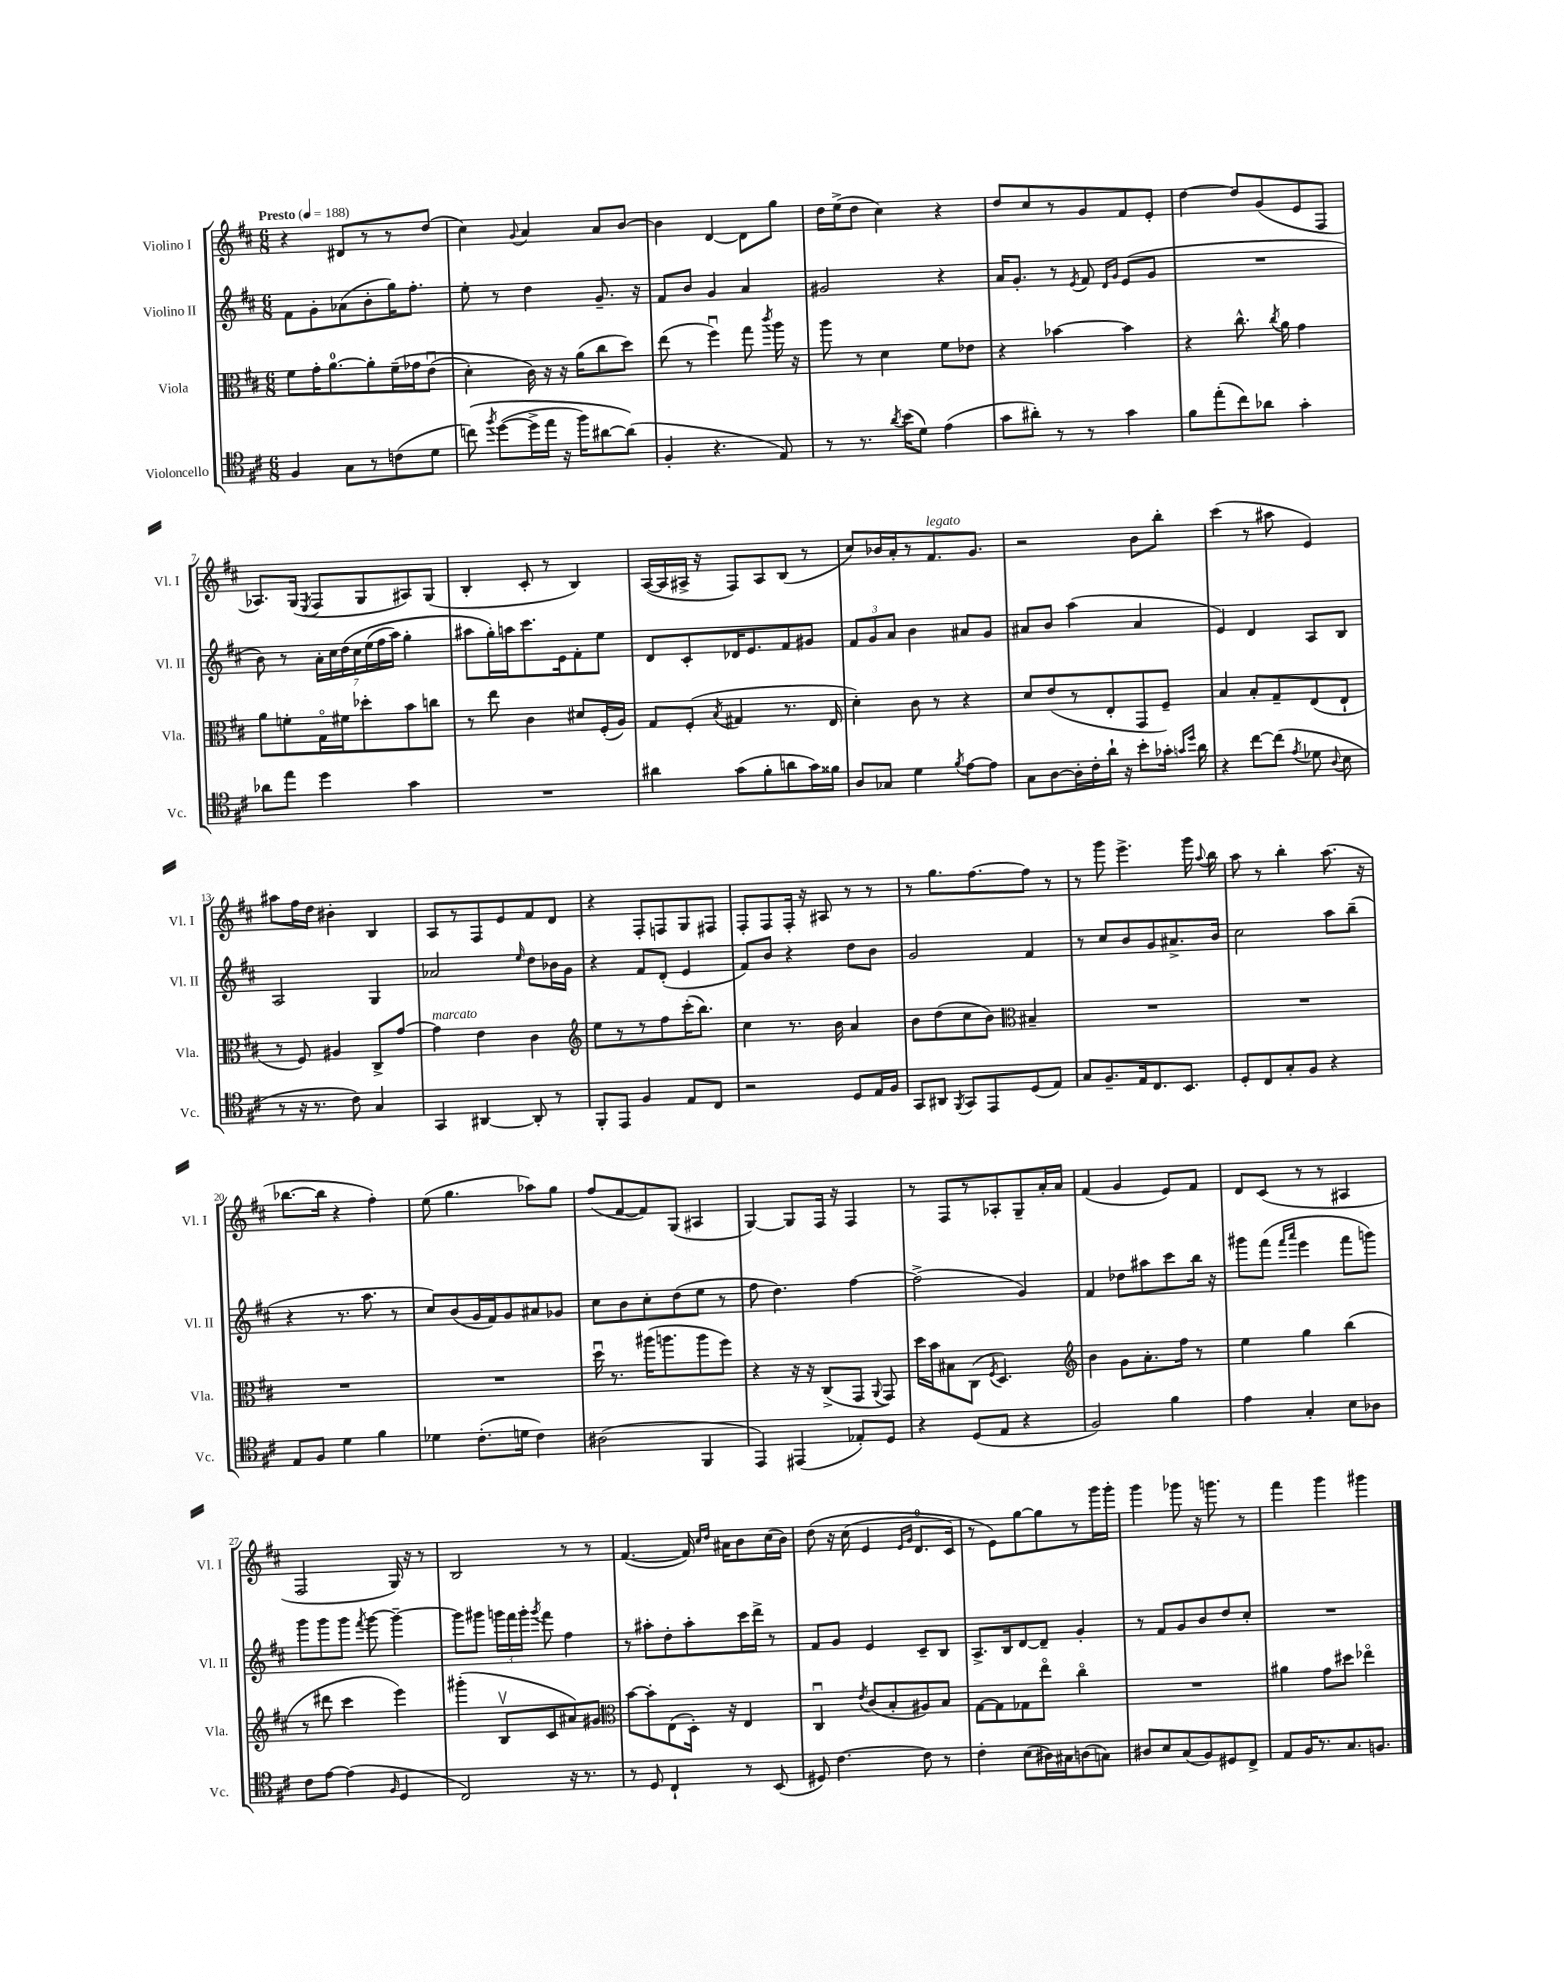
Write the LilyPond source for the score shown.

<<
\new StaffGroup <<
\new Staff = "s0" \with { instrumentName = "Violino I" shortInstrumentName = "Vl. I" } {
    \clef treble \key d \major \numericTimeSignature \time 6/8 \tempo "Presto" 4 = 188
    \autoBeamOff r4 dis'8[ r8 r8 d''8]( |
    cis''4) \appoggiatura { g'8 } a'4 a'8[ b'8]~ |
    b'4 d'4~ d'8[ g''8] |
    d''16[ e''16->( d''8] cis''4) r4 |
    d''8[ cis''8 r8 g'8 fis'8 e'8]-. |
    d''4~ d''8[ g'8( e'8 fis8] |
    aes8.[) g16]( \acciaccatura { e8 } fis8[ g8 ais8) g8]( |
    b4-. cis'8-. r8 b4) |
    a16[~( a16 ais16]-> r16 fis8[) ais8 b8]( r8 |
    cis''8[) bes'16 a'16-. r8 fis'8.^\markup { \italic "legato" } g'8.] |
    r2 b'8[ b''8]-. |
    cis'''4( r8 ais''8 e'4) |
    ais''8[ fis''16 d''16] bis'4-. b4 |
    a8[ r8 fis8 e'8 fis'8 d'8] |
    r4 fis8[-. f8 g8 fis8] |
    fis8[-. fis8 fis16]-. r16 ais8 r8 r8 |
    r8 g''8.[ fis''8.~ fis''8] r8 |
    r8 g'''8 e'''4.-> g'''16 \appoggiatura { a''8 } b''16 |
    a''8 r8 b''4-. a''8.( r16 |
    bes''8.[~ bes''16] r4 fis''4-.) |
    e''8( g''4. aes''8[) g''8] |
    fis''8[( fis'8~ fis'8) g8]( ais4 |
    g4~) g8[ fis16] r16 fis4 |
    r8 fis8[ r8 aes8-. g8-- a'16-. a'16] |
    fis'4( g'4 e'8[) fis'8] |
    d'8[ cis'8]( r8 r8 ais4 |
    fis2 g16) r16 r8 |
    b2 r8 r8 |
    fis'4.~( fis'16) \grace { cis''16[ d''16] } ais'16[ b'8 cis''16( b'16]) |
    d''8\( r16 cis''16( e'4 \grace { e'16[ g'16] } d'8.[-0 cis'16]) |
    r8 e'8[\) g''8~ g''8 r8 g'''16 g'''16]-. |
    g'''4 ges'''8 r16 g'''8. r8 |
    fis'''4 g'''4 gis'''4 \bar "|." |
}
\new Staff = "s1" \with { instrumentName = "Violino II" shortInstrumentName = "Vl. II" } {
    \clef treble \key d \major \numericTimeSignature \time 6/8
    \autoBeamOff fis'8[ g'8-. aes'8( b'8-. g''16) fis''8.]-. |
    e''8-. r8 d''4 g'8.-- r16 |
    fis'8[ b'8] g'4 a'4 |
    gis'2 r4 |
    a'16[ g'8.]-. r8 \acciaccatura { e'8 } fis'8 \grace { d'16[ g'16] } e'8[( g'8] |
    R2. |
    b'8) r8 \tuplet 7/4 { a'16[-. cis''16 d''16\( cis''16 e''16( fis''16 a''16]) } g''4-. |
    ais''8[ g''16-.\) a''16 cis'''8. e'16 fis'8-. e''8] |
    d'8[ cis'8-. des'16 e'8. fis'8 gis'8] |
    \tuplet 3/2 { fis'8[ g'8 a'8] } b'4 ais'8[ g'8] |
    ais'8[ b'8] a''4( ais'4 |
    e'4) d'4 a8[ b8] |
    a2 g4 |
    aes'2 \grace { e''16 } d''8[ bes'16 g'16] |
    r4 fis'8[ d'8]-.( e'4 |
    fis'8[) b'8] r4 d''8[ b'8] |
    g'2 fis'4 |
    r8 cis''8[ b'8 g'8 ais'8.-> b'16] |
    cis''2 a''8[ b''8]--( |
    r4 r8. a''8. r8 |
    cis''8[) b'8( g'16 fis'16) g'8 ais'8 ges'8] |
    cis''8[ b'8 cis''8-. d''8( e''8] r8 |
    fis''8 d''4.) fis''4~ |
    fis''2->( g'4) |
    fis'4 des''8[ ais''8 cis'''8 b''16] r16 |
    gis'''8[ fis'''8]( \grace { fis'''16[ a'''16] } e'''4 fis'''8[ g'''8]) |
    g'''8[ g'''8 g'''8] \acciaccatura { fis'''8 } g'''8~ g'''4~-- |
    g'''8[ gis'''8] \tuplet 3/2 { g'''16[ fis'''16 g'''16]-. } \acciaccatura { g'''8 } fis'''8 fis''4 |
    r8 ais''8[-. d''8-. ais''8-. cis'''16 d'''16]-> r8 |
    fis'8[ g'8] e'4 cis'8[-- b8] |
    a8.[-> b16 d'8~ d'8]-- g'4-. |
    r8 fis'8[ g'8 b'8 d''8 cis''8]-. |
    R2. \bar "|." |
}
\new Staff = "s2" \with { instrumentName = "Viola" shortInstrumentName = "Vla." } {
    \clef alto \key d \major \numericTimeSignature \time 6/8
    \autoBeamOff fis'8[ g'16-. a'8.-0~ a'8-. fis'16--\( ges'16 e'8]\downbow( |
    d'4-.) cis'16\) r16 r16 a'16[( cis''8 d''8]) |
    e''8( r8 fis''4\downbow) g''8 \acciaccatura { cis'''8 } a''16 r16 |
    a''8 r8 d'4 fis'8[ ees'8] |
    r4 bes'4~ bes'4 |
    r4 cis''8.-^ \acciaccatura { cis''8 } a'16 g'4 |
    a'8[ f'8-. g16\flageolet fis'16 des''8-. b'8 c''8] |
    r8 e''8 cis'4 dis'8[ fis16-.( a16]) |
    g8[ fis8]-.( \acciaccatura { b8 } gis4 r8. e16 |
    d'4-.) cis'8 r8 r4 |
    d'8[ e'8( r8 e8-. g,8 fis8]--) |
    b4 b8[-. g8-- e8( e8]-! |
    r8 fis8) ais4 cis8[-> g'8]~ |
    g'4^\markup { \italic "marcato" } e'4 cis'4 |
    \clef treble e''8[ r8 r8 fis''8 cis'''16-.( b''8.]) |
    cis''4 r8. b'16 a'4 |
    b'8[ d''8( cis''8 b'8]) \clef alto bis4-- |
    R2. |
    R2. |
    R2. |
    R2. |
    d''16\downbow r8. ais''16[( a''8. a''8 fis''8]) |
    r4 r16 r16 cis8[->( g,8] \appoggiatura { a,8 } g,8) |
    d''16[ b'16 bis8 cis8]( \acciaccatura { fis8 } d4.) |
    \clef treble b'4 g'8[ a'8.-. fis''16] r8 |
    e''4 g''4 b''4( |
    r8 dis'''8 cis'''4 e'''4) |
    gis'''4-.( b8[\upbow cis'8 ais'8) gis'8] |
    \clef alto b'8[~ b'8-. e8( d16]-.) r16 e4 |
    cis4\downbow \acciaccatura { e'8 } cis'8[( b8-. ais8) b8] |
    g8[~ g8 ges8 e''8]\flageolet cis''4\flageolet |
    R2. |
    ais'4 g'8[ dis''8] ees''4\flageolet \bar "|." |
}
\new Staff = "s3" \with { instrumentName = "Violoncello" shortInstrumentName = "Vc." } {
    \clef tenor \key d \major \numericTimeSignature \time 6/8
    \autoBeamOff fis4 g8[ r8 c'8( d'8] |
    c''8)\( \acciaccatura { fis''8 } d''8[~( d''16-> e''16] r16 fis''16[) ais'8~ ais'8](\) |
    fis4-. r4. e8) |
    r8 r8. \acciaccatura { a'8 } b'16[( d'8]) e'4( |
    g'8[ ais'8]-.) r8 r8 g'4 |
    fis'8[ e''8-.( cis''8) aes'8] g'4-. |
    aes'8[ e''8] d''4 g'4 |
    R2. |
    ais'4 g'8[( fis'8-. a'8 g'16) fisis'16] |
    a8[ ges8] d'4 \acciaccatura { fis'8 } e'8[~ e'8] |
    g8[ a8~ a16-. cis'16-. a'16]-! r16 b'8[-. ges'16]-. \grace { g'16[ d''16] } a'16 |
    r4 cis''8[~ cis''8]( \acciaccatura { e'8 } des'8 \appoggiatura { a8 } b8 |
    r8 r16 r8. cis'8) g4 |
    g,4 ais,4~ ais,8-. r8 |
    fis,8[-. e,8] fis4 e8[ cis8] |
    r2 d8[ e16 fis16] |
    g,8[ ais,8] \acciaccatura { fis,8 } g,8[ e,8 d8( e8]) |
    g8[ fis8.-- e16 cis8. b,8.] |
    d8[-. cis8 g8-. fis8] r4 |
    e8[ fis8] d'4 fis'4 |
    des'4 cis'8.[-.( d'16] cis'4) |
    ais2( fis,4 |
    e,4) eis,4( ees8[-.) d8] |
    r4 d8[( e8] r4 |
    fis2) fis'4 |
    e'4 g4-. b8[ aes8] |
    cis'8[ e'8]~ e'4( \grace { fis16 } d4 |
    cis2) r16 r8. |
    r8 d8 cis4-! r8 b,8( |
    dis8) cis'4.~ cis'8 r8 |
    cis'4-. b8[( ais16) gis16 a8( g8]) |
    ais8[ b8 g8( fis8) dis8 cis8]-> |
    e8[ fis16 r8. g8. f8.] \bar "|." |
}
>>
>>
